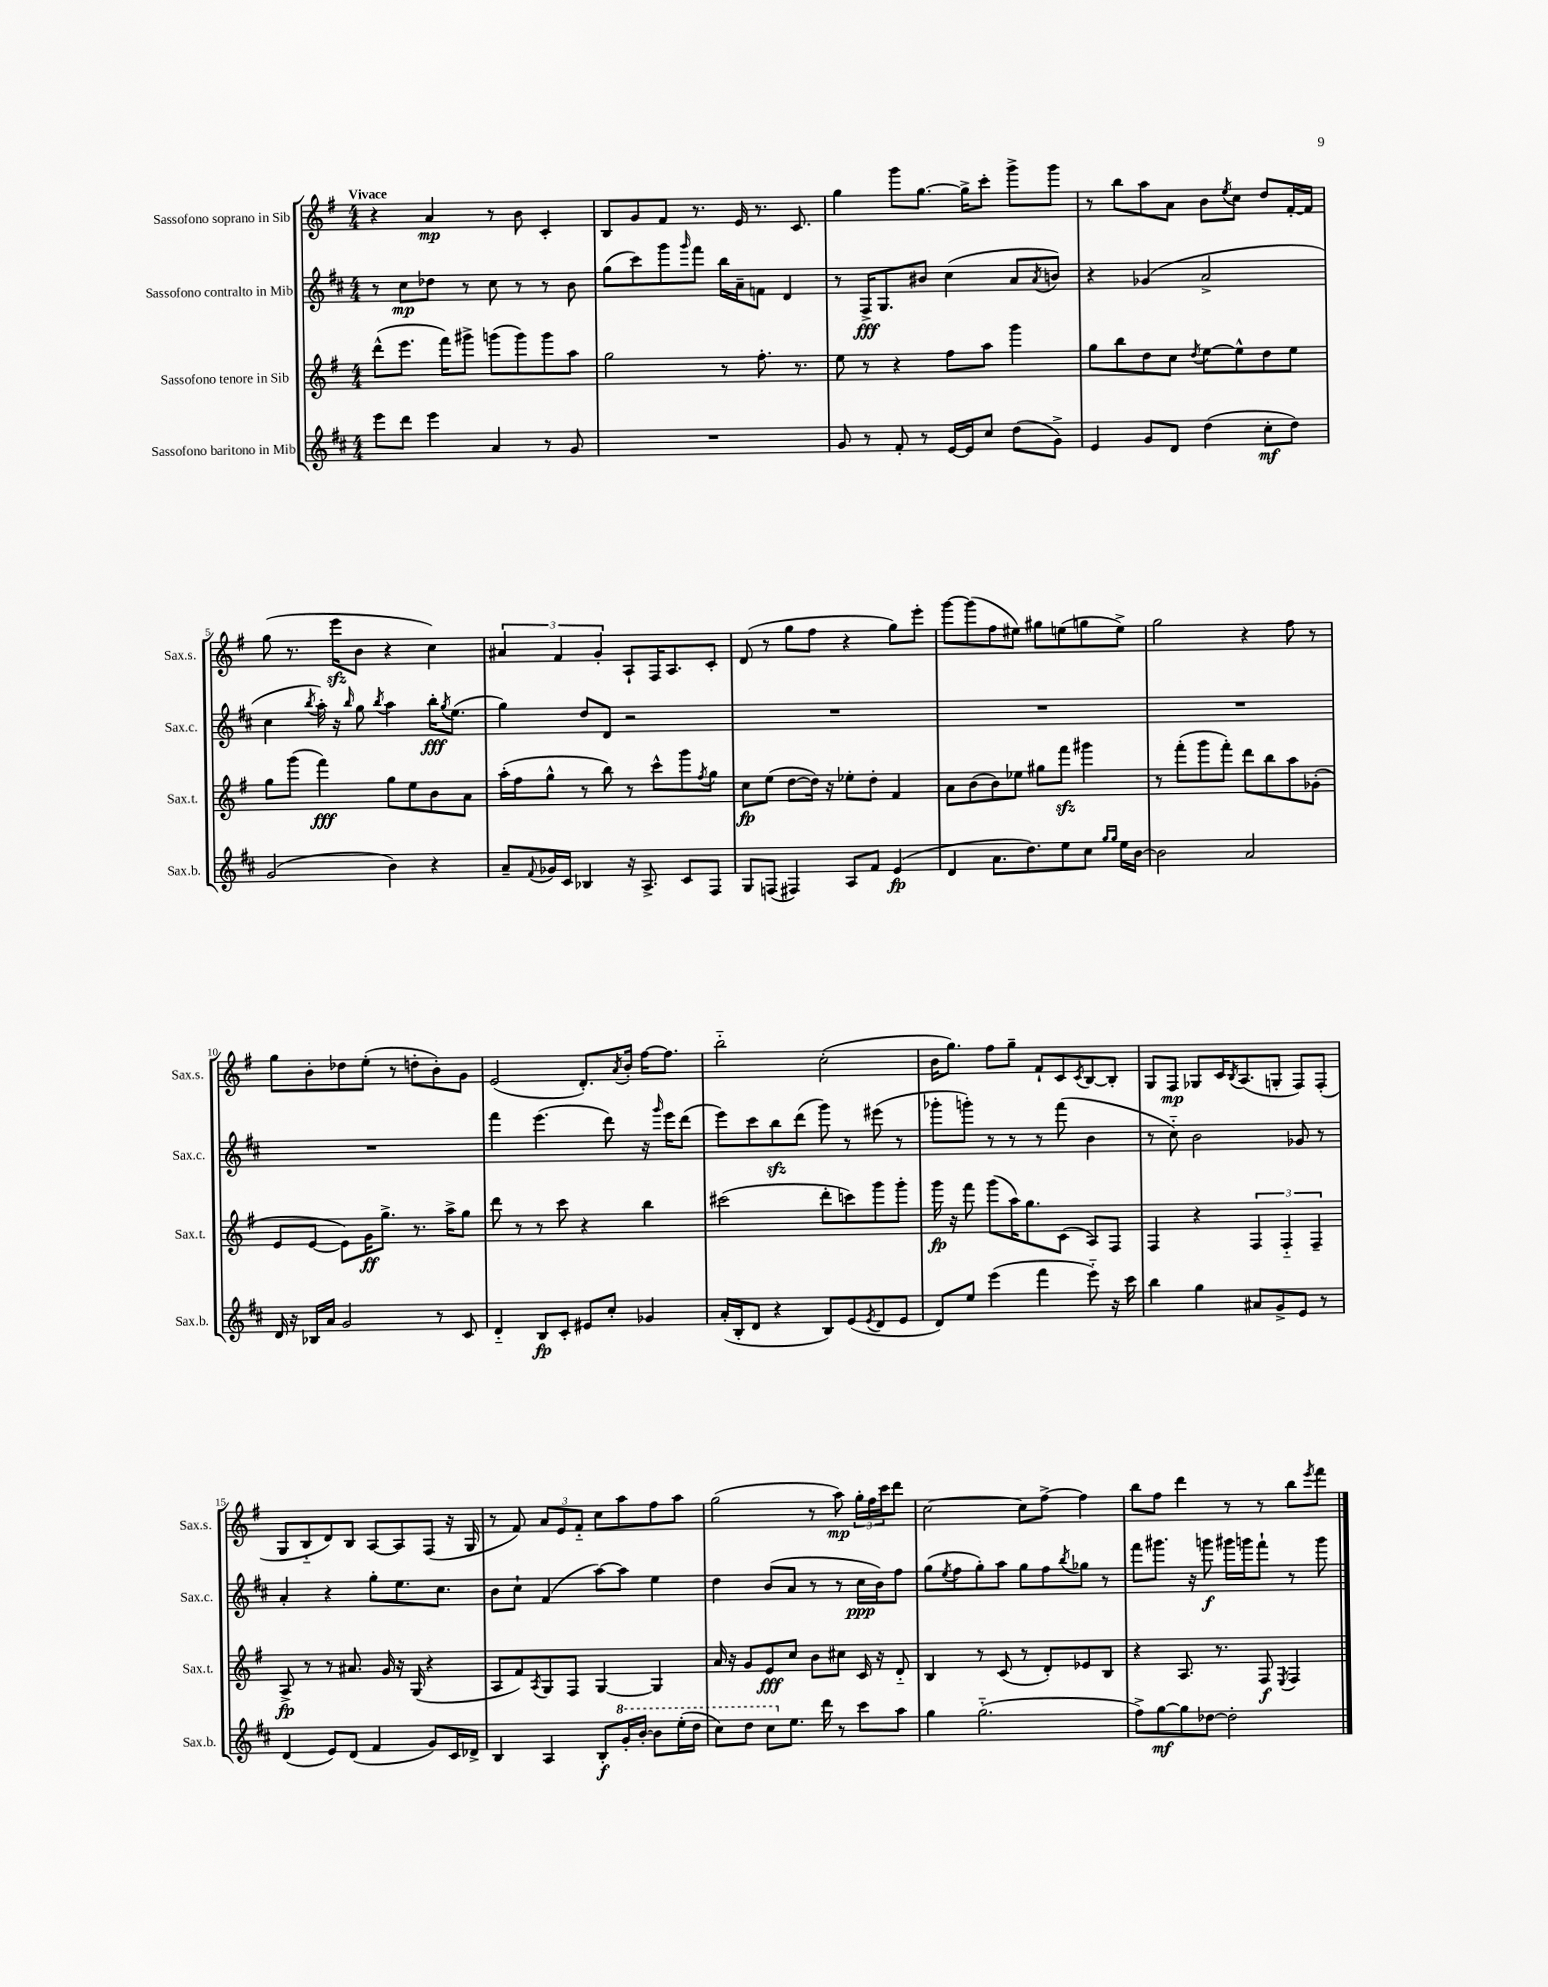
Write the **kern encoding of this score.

**kern	**kern	**kern	**kern
*staff4	*staff3	*staff2	*staff1
*clefG2	*clefG2	*clefG2	*clefG2
*k[f#c#]	*k[f#]	*k[f#c#]	*k[f#]
*M4/4	*M4/4	*M4/4	*M4/4
8eee\L	(8ddd^^\L	8r	4r
8ddd\J	8.eee\J	8cc#\L	.
4eee\	.	8dd-\J	4a/
.	16fff#\LK)	.	.
.	8ggg#^\J	8r	.
4a/	(8ggg\L	8cc#\	8r
.	8ggg\)	8r	8b\
8r	8ggg\	8r	4c'/
8g/	8aa\J	8b\	.
=	=	=	=
1r	2gg\	(8gg\L	8B/L
.	.	8ccc#\)	8g/
.	.	8ggg\	8f#/J
.	.	16qqggg/	.
.	.	8fff#\J	8.r
.	8r	16bb\LL	.
.	.	16a~\J	16e/
.	8.ff#'\	8f\J	8.r
.	.	4d/	.
.	8.r	.	8.c/
=	=	=	=
8g/	8ee\	8r	4gg\
8r	8r	16F#^/LK	.
.	.	8.G/	.
8f#'/	4r	.	8ggg\L
8r	.	8b#/J	[8.gg\J
[16e/LL	8ff#\L	(4cc#\	.
16e/]J	.	.	16gg^\]LK
8cc#/J	8aa\J	.	8ccc'\J
(8dd\L	4ggg\	8a/L	8ggg^\L
.	.	8qa/	.
8g^\J)	.	8b/J)	8ggg\J
=	=	=	=
4e/	8gg\L	4r	8r
.	8bb\	.	8bb\L
8g/L	8dd\	(4g-/	8aa\
8d/J	8cc\J	.	8a\J
.	8qdd/	.	.
(4dd\	[8ee\L	2a^/	8b\L
.	.	.	8qee/
.	8ee^^\]	.	8cc\J
8cc#'\L	8dd\	.	8dd/L
8dd\J)	8ee\J	.	[16f#'/L
.	.	.	16f#/]JJ
=	=	=	=
(2g/	8gg\L	4cc#\	(8gg\
.	(8ggg\J	.	8.r
.	.	8qbb/	.
.	4fff#\)	16aa'\)	.
.	.	16r	16eee\LK
.	.	16qqbb/	.
.	.	8gg\	8b\J
.	.	8qbb/	.
4b\)	8gg\L	4aa\	4r
.	8ee\	.	.
4r	8b\	16bb'\LK	4cc\)
.	.	8qgg/	.
.	.	(8.ee\J	.
.	8a\J	.	.
=	=	=	=
8a~/L	(16aa'\LL	4gg\)	6a#/
.	16ff#\J	.	.
8qqf#/	.	.	.
16g-/L	8gg^^\J	.	.
.	.	.	6f#/
16c#/JJ	.	.	.
4B-/	8r	8dd/L	.
.	.	.	6g'/
.	8bb\)	8d/J	.
16r	8r	2r	8A`/L
8.A^/	.	.	.
.	8ccc^^\L	.	16F#/K
.	.	.	8.A/
8c#/L	8ggg\	.	.
.	8qff#/	.	.
8F#/J	8gg\J	.	8c'/J
=	=	=	=
8G/L	8cc\L	1r	(8d/
(8F/J	(8ee\J	.	8r
4F#/)	[8dd\L	.	8gg\L
.	16dd\]Jk)	.	8ff#\J
.	16r	.	.
8A/L	8ee-'\L	.	4r
8f#/J	8dd'\J	.	.
(4e/	4f#/	.	8gg\L)
.	.	.	8eee'\J
=	=	=	=
4d/	8a\L	1r	[8ggg\L
.	(8b\	.	(8ggg\]
8.a\L	8b\)	.	8ff#\
.	8ee-\J	.	8ee#\J)
8.dd\)	.	.	.
.	8gg#\L	.	8gg#\L
8ee\	8fff#\J	.	(8ee\
8cc#\J	4ggg#\	.	8gg\
16qqgg/LL	.	.	.
16qqgg/JJ	.	.	.
16ee\LL	.	.	8ee^\J)
[16b\JJ	.	.	.
=	=	=	=
2b\]	8r	1r	2gg\
.	(8fff#'\L	.	.
.	8ggg\	.	.
.	8fff#'\J)	.	.
2a/	8ddd\L	.	4r
.	8bb\	.	.
.	8aa\	.	8ff#\
.	(8g-'\J	.	8r
=	=	=	=
16d/	8e/L	1r	8gg\L
16r	.	.	.
16B-/LL	[8e/J	.	8b'\
16a/JJ	.	.	.
2g/	8e\]L)	.	8dd-\
.	16g\K	.	(8ee'\J
.	8.gg^\J	.	.
.	.	.	8r
.	8.r	.	8dd'\L
8r	.	.	8b'\)
.	16aa^\LK	.	.
8c#/	8gg\J	.	8g\J
=	=	=	=
4d'~/	8ddd\	4fff#\	(2e/
.	8r	.	.
8B/L	8r	(4.eee\	.
8c#'/J	8ccc\	.	.
8e#/L	4r	.	8.d'/L)
8cc#'/J	.	8ddd\)	.
.	.	.	8qa/
.	.	.	16b'/Jk
4g-/	4bb\	16r	[16ff#\LK
.	.	16qqggg/	.
.	.	16eee\LK	8.ff#\]J
.	.	(8ddd\J	.
=	=	=	=
(16a'/LL	(2ccc#\	8eee\L)	2bb'~\
16B'/J	.	.	.
8d/J	.	8ccc#\	.
4r	.	8bb\	.
.	.	(8ddd\J	.
8B/L)	8ddd'\L	8ggg\)	(2cc'\
(8e/	8ccc\)	8r	.
8qe/	.	.	.
8d/	8ggg\	(8eee#\	.
8e/J	8ggg'\J	8r	.
=	=	=	=
8d/L)	16ggg\	8ggg-'\L	16b\LK
.	16r	.	8.gg\J)
8ee/J	8fff#\	8ggg'\J)	.
(4eee\	(8ggg\L	8r	8ff#\L
.	16aa\K)	8r	8gg~\J
.	8.gg\	.	.
4fff#\	.	8r	8f#`/L
.	(8c\J	(8fff#\	8c/
.	.	.	8qc/
8eee'~\)	8A/L)	4b\	[8B/
16r	8F#/J	.	8B'/]J
16ccc#\	.	.	.
=	=	=	=
4bb\	4F#/	8r	8G/L
.	.	8cc#'~\)	8F#/J
4gg\	4r	2b\	8G-/L
.	.	.	16c/K
.	.	.	8qB/
.	.	.	(8.A/
8a#/L	6F#/	.	.
8g^/	.	.	8G'/J
.	6F#'~/	.	.
8e/J	.	8g-/	8F#/L)
.	6F#~/	.	.
8r	.	8r	(8F#'/J
=	=	=	=
(4d/	8A^/	4a'/	8G/L
.	8r	.	8B'~/
8e/L)	8r	4r	8d/)
(8d/J	8.a#/	.	8B/J
4f#/	.	8gg'\L	[8A/L
.	16g/	.	.
.	16r	8.ee\	8A/]
.	(16G/	.	.
8g/L)	4r	.	(8F#/J
.	.	8.cc#\J	.
16c#/L	.	.	16r
16d-^/JJ	.	.	16G/
=	=	=	=
4B/	8A/L	8b\L	8r
.	8f#/)	8cc#`\J	8f#/)
.	8qA/	.	.
4A/	8G/	(4f#/	12a/L
.	.	.	12e/
.	8F#/J	.	.
.	.	.	12f#'~/J
8B'/L	[4G/	[8aa\L)	8cc\L
16gg'/L	.	8aa\]J	8aa\
[16bb'/JJ	.	.	.
8bb\]L	4G/]	4ee\	8ff#\
(16eee'\L	.	.	8aa\J
16ddd\JJ	.	.	.
=	=	=	=
8ccc#\L)	16a/	4dd\	(2gg\
.	16r	.	.
8ddd\J	8g/L	.	.
8ccc#\L	8e/	(8b/L	.
8.ee\J	8cc/J	8a/J	.
.	8b\L	8r	8r
16ddd\	.	.	.
8r	8cc#\J	8r	8aa\)
8ccc#\L	16c/	16cc#\LL	24gg'\LL
.	.	.	24ff#\
.	16r	16b\J)	.
.	.	.	24ccc\J
8aa\J	8d'~/	8ff#\J	8ddd\J
=	=	=	=
4gg\	4B/	(8gg\L	[2cc\
.	.	8qee/	.
.	.	8ff#\	.
(2.gg'~\	8r	8gg'\)	.
.	(8c/	8aa\J	.
.	8r	8gg\L	8cc\]L
.	8d'/L)	8ff#\	[8ff#^\J
.	.	8qbb/	.
.	8e-/	8gg-\J	4ff#\]
.	8B/J	8r	.
=	=	=	=
8ff#^\L)	4r	8fff#\L	8bb\L
[8gg\	.	8.ggg#\J	8ff#\J
8gg\]	8.A/	.	4ddd\
.	.	16r	.
[8dd-\J	.	8ggg\	.
.	8.r	.	.
2dd-'\]	.	16ggg#\LL	8r
.	.	16ggg\J	.
.	8F#/	8fff#`\J	8r
.	8qE/	.	.
.	4F#/	8r	8bb\L
.	.	.	8qeee/
.	.	8ggg\	8fff#\J
==	==	==	==
*-	*-	*-	*-
